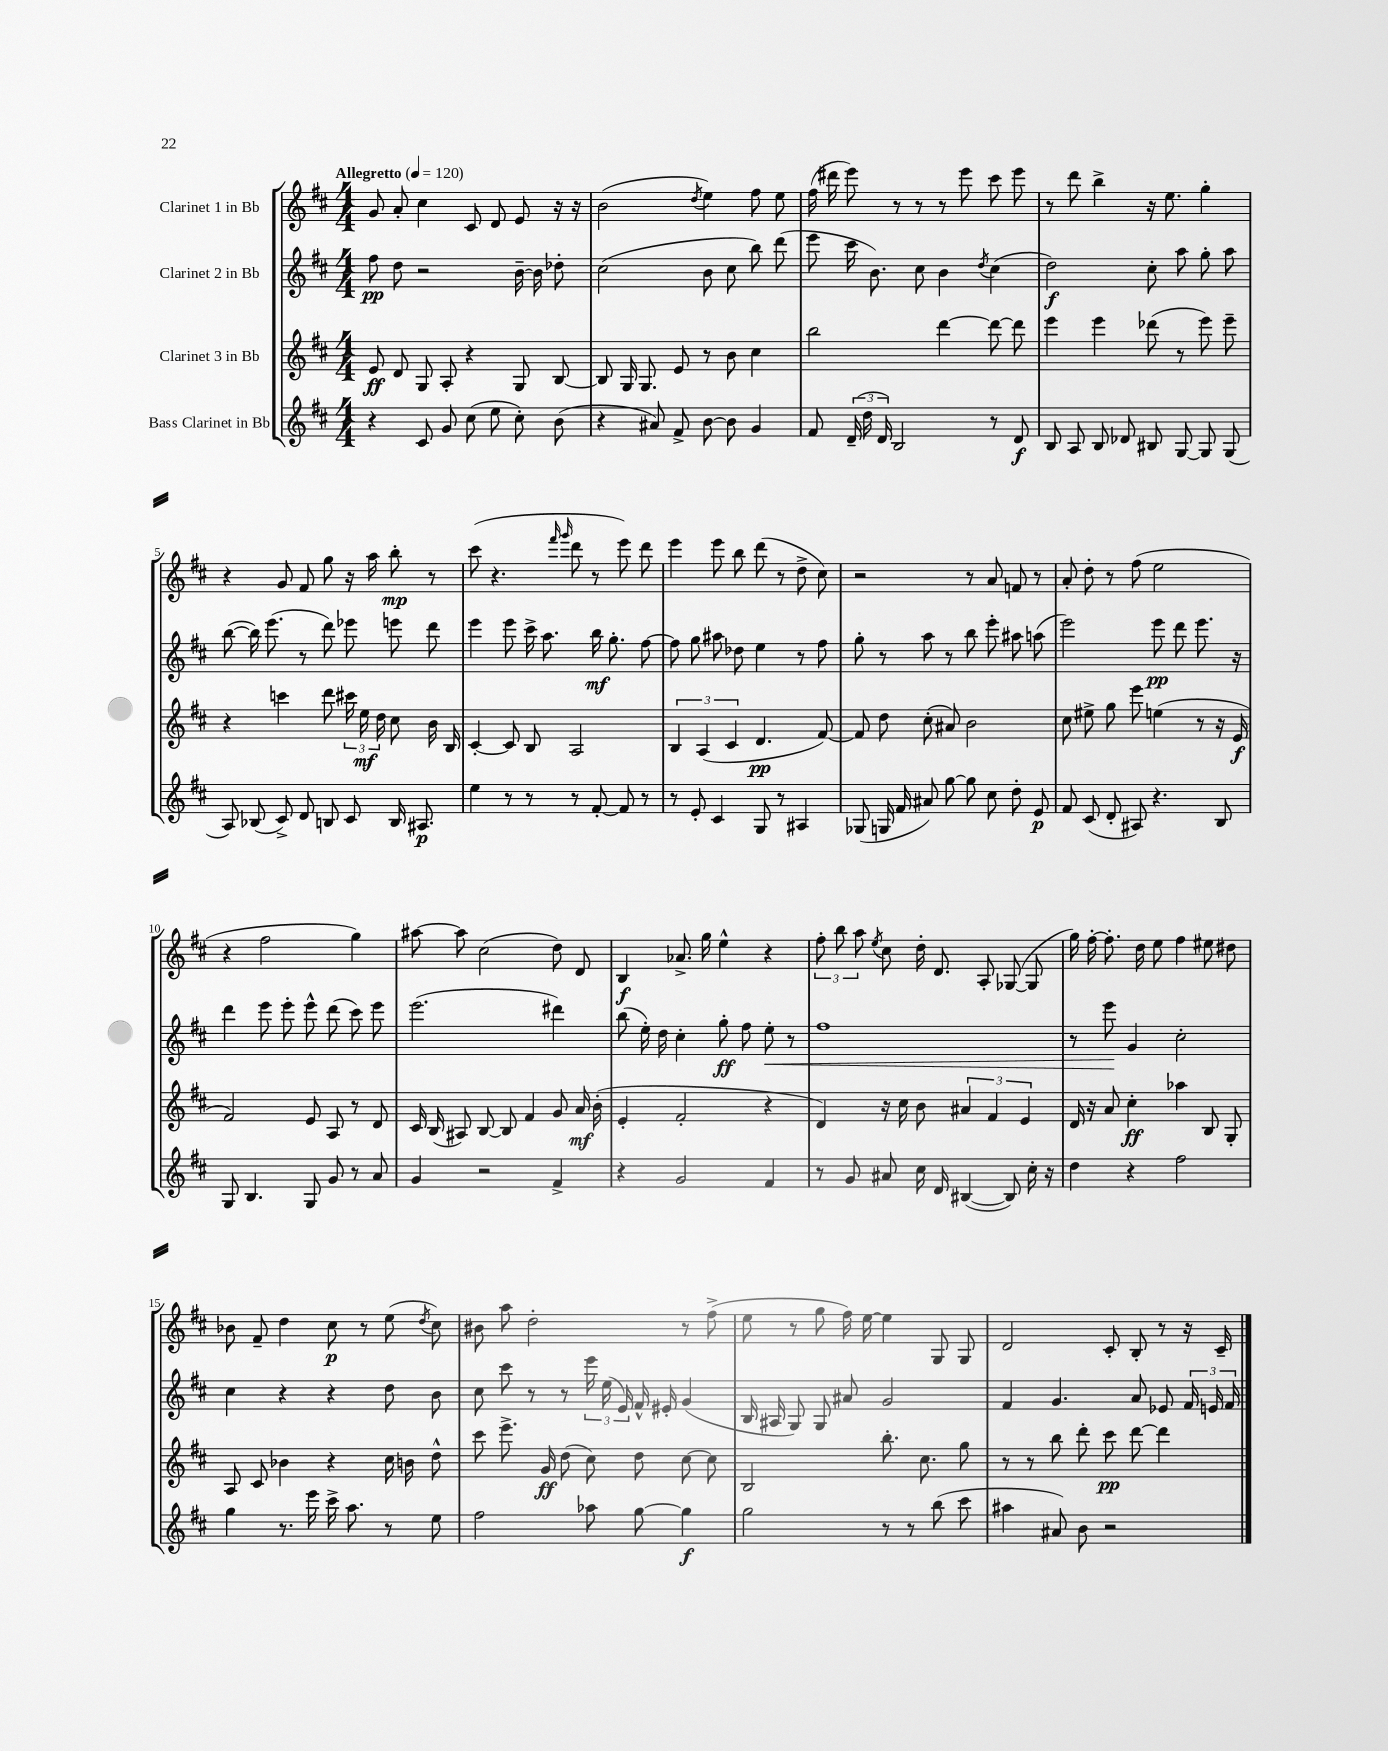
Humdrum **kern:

**kern	**kern	**kern	**kern
*staff4	*staff3	*staff2	*staff1
*clefG2	*clefG2	*clefG2	*clefG2
*k[f#c#]	*k[f#c#]	*k[f#c#]	*k[f#c#]
*M4/4	*M4/4	*M4/4	*M4/4
*MM120	*MM120	*MM120	*MM120
4r	8e	8ff#	8g
.	8d	8dd	8a'
8c#	8G	2r	4cc#
8g	8A'	.	.
(8cc#	4r	.	8c#
8ee	.	.	8d
8cc#')	8G	[16b~	8e
.	.	16b]	.
(8b	[8B	8dd-'	16r
.	.	.	16r
=	=	=	=
4r	8B]	(2cc#	(2b
.	16G	.	.
.	8.G	.	.
8a#)	.	.	.
8f#^	8e	.	.
.	.	.	8qdd
[8b	8r	8b	4ee)
8b]	8b	8cc#	.
4g	4cc#	8bb)	8ff#
.	.	(8ddd	8ee
=	=	=	=
8f#	2bb	8eee	(16ff#
.	.	.	16ddd#
(24d~	.	16ccc#	8eee)
24dd	.	.	.
.	.	8.b)	.
24d)	.	.	.
2B	.	.	8r
.	.	8cc#	8r
.	[4ddd	4b	8r
.	.	.	8eee
.	.	8qdd	.
8r	8ddd_	(4cc#	8ccc#
8d	8ddd]	.	8eee
=	=	=	=
8B	4eee	2dd)	8r
8A	.	.	8ddd
8B	4eee	.	4bb^
8d-	.	.	.
8B#	(8ddd-	8cc#'	16r
.	.	.	8.ee
[8G	8r	8aa	.
8G]	8eee)	8gg'	4gg'
(8G	8eee~	8aa	.
=	=	=	=
8A)	4r	([8bb	4r
(8B-	.	16bb])	.
.	.	(8.eee	.
8c#^)	4ccc	.	8g
8d	.	8r	8f#
8B	8ddd	8ddd)	8gg
8c#	24ccc#	8eee-	16r
.	24ee	.	.
.	.	.	16aa
.	24dd	.	.
16B	8cc#	8eee	8bb'
8.A#	.	.	.
.	16b	8ddd	8r
.	16B	.	.
=	=	=	=
4ee	[4c#'	4eee	(8ccc#
.	.	.	4.r
8r	8c#]	8eee	.
8r	8B	16ccc#^	.
.	.	8.aa	.
.	.	.	16qqfff#
.	.	.	16qqggg
8r	2A	.	8ddd
[8f#'	.	16bb	8r
.	.	8.gg'	.
8f#]	.	.	8eee)
8r	.	[8ff#	8ddd
=	=	=	=
8r	6B	8ff#]	4eee
8e'	.	8gg	.
.	(6A	.	.
4c#	.	8aa#	8eee
.	6c#	.	.
.	.	8dd-	8bb
8G	4.d	4ee	(8ddd
8r	.	.	8r
4A#	.	8r	8dd^
.	[8f#)	8ff#	8cc#)
=	=	=	=
(8G-	8f#]	8gg'	2r
16G	8dd	8r	.
16f#	.	.	.
8a#)	(8cc#'	8aa	.
[8gg	8a#)	8r	.
8gg]	2b	8bb	8r
8cc#	.	8eee'	8a
8dd'	.	8aa#	8f
8e	.	(8aa	8r
=	=	=	=
8f#	8cc#	2eee)	8a'
(8c#	8ee#^	.	8dd'
8d'	8gg	.	8r
8A#)	8eee	.	(8ff#
4.r	(4ee	8eee	2ee
.	.	8ddd	.
.	8r	8.eee	.
8B	16r	.	.
.	16e	16r	.
=	=	=	=
8G	2f#)	4ddd	4r
4.B	.	.	.
.	.	8eee	2ff#
.	.	8eee'	.
8G	8e	8eee^^	.
8g	8A	(8ddd	.
8r	8r	8ccc#)	4gg)
8a	8d	8eee	.
=	=	=	=
4g	16c#	(2.eee	[8aa#
.	(16B	.	.
.	8A#)	.	8aa#]
2r	[8B	.	(2cc#
.	8B]	.	.
.	4f#	.	.
4f#^	8g	4ddd#)	8dd)
.	16a	.	8d
.	(16b'	.	.
=	=	=	=
4r	4e'	(8bb	4B
.	.	16ee')	.
.	.	16dd	.
2g	2f#'	4cc#'	8.a-^
.	.	.	16gg
.	.	8gg'	4ee^^
.	.	8ff#	.
4f#	4r	8ee'	4r
.	.	8r	.
=	=	=	=
8r	4d)	1ff#	12ff#'
.	.	.	12bb
8g	.	.	.
.	.	.	12aa
.	.	.	8qee
8a#	16r	.	8cc#
.	16cc#	.	.
16cc#	8b	.	16dd'
16d	.	.	8.d
([4B#	6a#	.	.
.	.	.	8A'
.	6f#	.	.
8B#])	.	.	([8G-
.	6e	.	.
16cc#'	.	.	8G-]
16r	.	.	.
=	=	=	=
4dd	16d	8r	16gg)
.	16r	.	[16ff#'
.	8a	8eee	8.ff#']
4r	4cc#'	4g	.
.	.	.	16dd
.	.	.	8ee
2ff#	4aa-	2cc#'	4ff#
.	8B	.	8ee#
.	8G'	.	8dd#
=	=	=	=
4gg	8A	4cc#	8b-
.	8c#	.	8f#~
8.r	4b-	4r	4dd
16eee	.	.	.
16ccc#^	4r	4r	8cc#
8.aa	.	.	.
.	.	.	8r
8r	16cc#	8dd	(8ee
.	16b	.	.
.	.	.	8qdd
8ee	8dd^^	8b	8cc#)
=	=	=	=
2ff#	8ccc#	8cc#	8b#
.	8.eee^	8ccc#	8aa
.	.	8r	2dd'
.	16g	.	.
.	(8dd	8r	.
8aa-	8cc#)	24eee	.
.	.	(24ee	.
.	.	24e)	.
[8gg	8dd	16f#^^	.
.	.	16e#'	.
4gg]	[8cc#	(4g	8r
.	8cc#]	.	(8ff#^
=	=	=	=
2gg	2B	16B	8ee
.	.	16A#	.
.	.	8G)	8r
.	.	8G	8gg
.	.	8a#	16ff#)
.	.	.	[16ee
8r	8.bb'	2g	4ee]
8r	.	.	.
.	8.cc#	.	.
(8bb	.	.	8G
8ccc#	8gg	.	8G
=	=	=	=
4aa#	8r	4f#	2d
.	8r	.	.
8a#)	8bb	4.g	.
8b	8ddd'	.	.
2r	8ccc#	.	8c#'
.	[8ddd	8a	8B'
.	4ddd]	8e-	8r
.	.	24f#	16r
.	.	24e	.
.	.	.	16c#~
.	.	24f#	.
==	==	==	==
*-	*-	*-	*-
